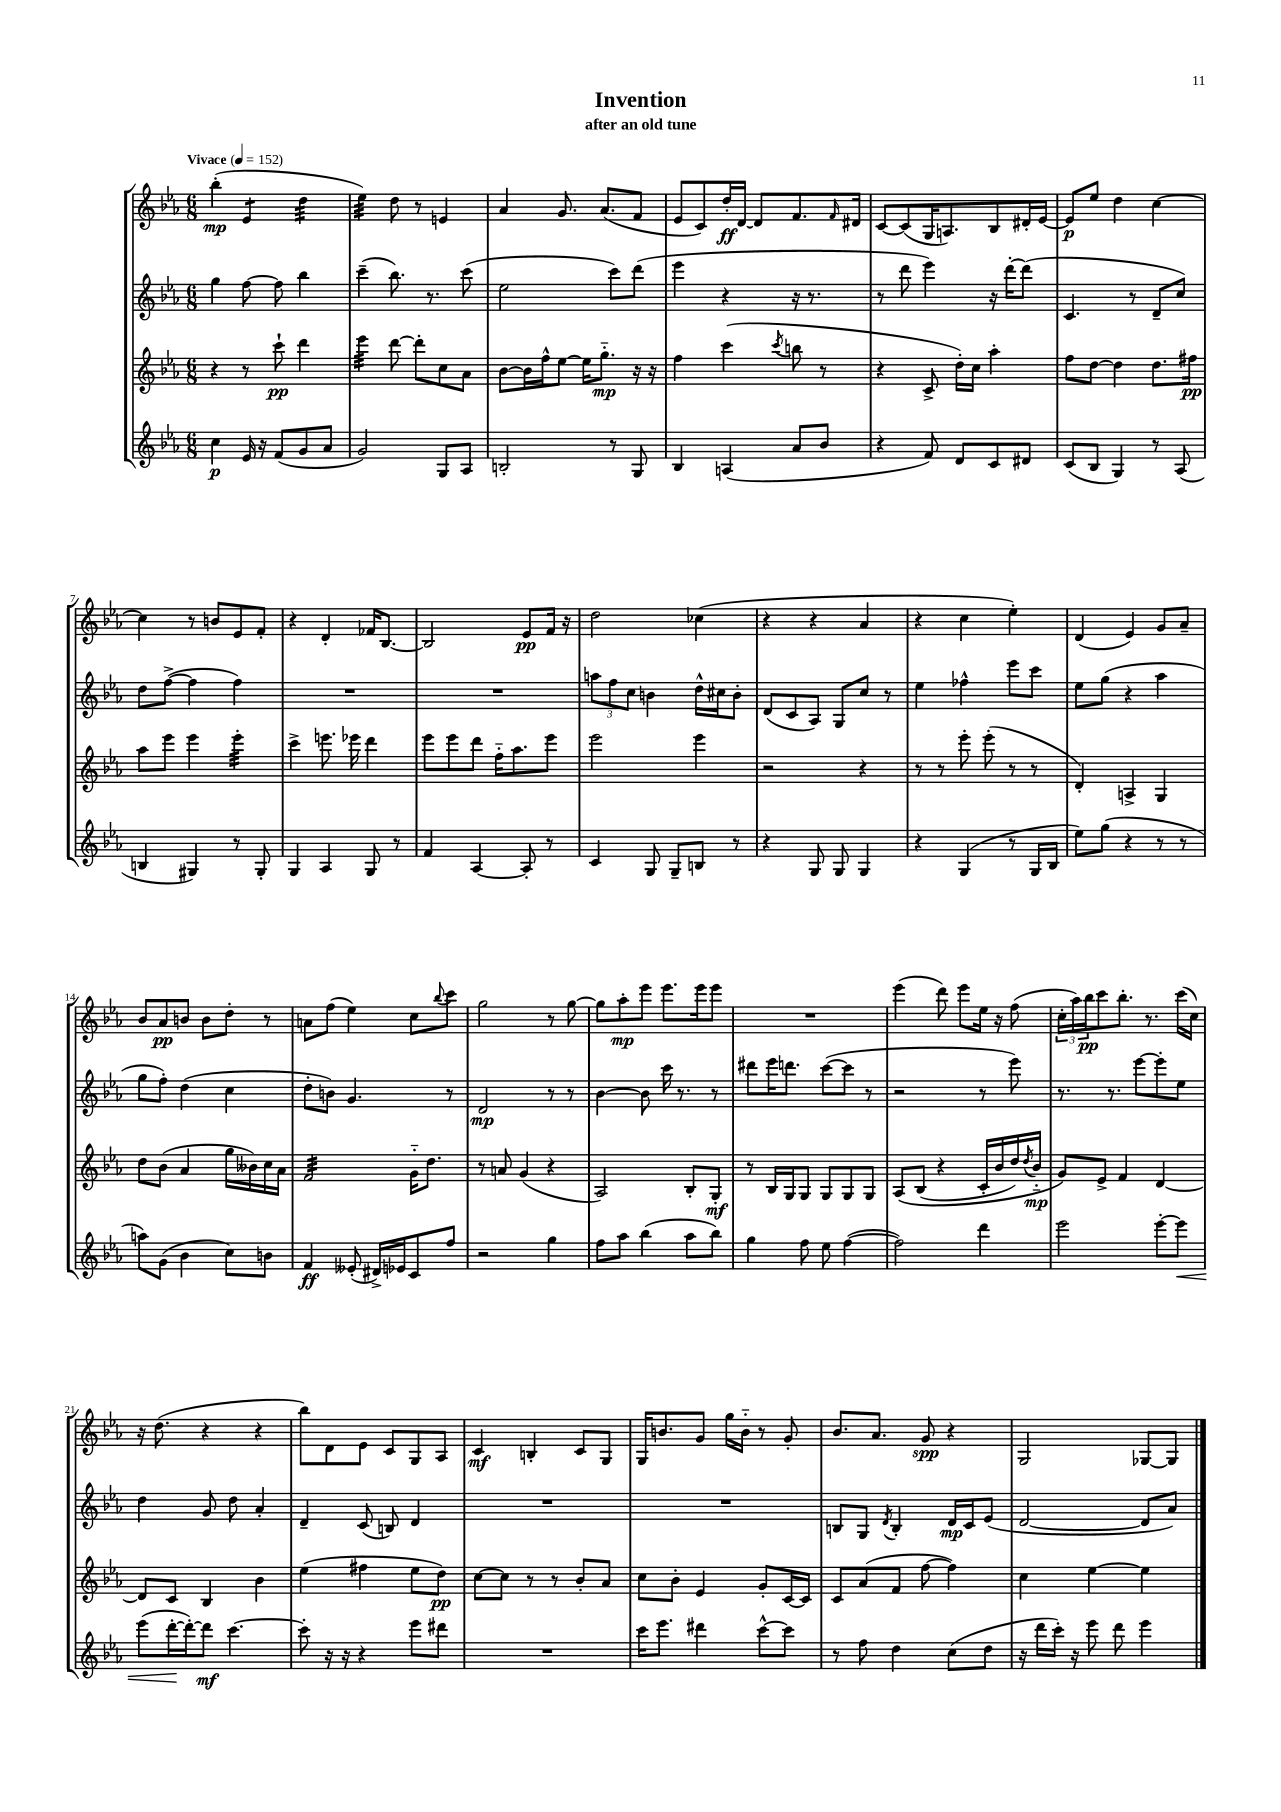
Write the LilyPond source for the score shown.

\header { title = "Invention" subtitle = "after an old tune" }
<<
\new StaffGroup <<
\new Staff = "s0" {
    \clef treble \key ees \major \numericTimeSignature \time 6/8 \tempo "Vivace" 4 = 152
    bes''4-.\mp( ees'4:8 d''4:32 |
    ees''4:32) d''8 r8 e'4 |
    aes'4 g'8. aes'8.( f'8 |
    ees'8 c'8) d''16-.\ff d'16~ d'8 f'8. \grace { f'16 } dis'16 |
    c'8~ c'8( g16 a8.) bes8 dis'16-. ees'16~ |
    ees'8\p ees''8 d''4 c''4~ |
    c''4 r8 b'8 ees'8 f'8-. |
    r4 d'4-. fes'16 bes8.~ |
    bes2 ees'8\pp f'16 r16 |
    d''2 ces''4( |
    r4 r4 aes'4 |
    r4 c''4 ees''4-.) |
    d'4( ees'4) g'8 aes'8-- |
    bes'8 aes'8\pp b'8 b'8 d''8-. r8 |
    a'8 f''8( ees''4) c''8 \appoggiatura { bes''8 } c'''8 |
    g''2 r8 g''8~ |
    g''8 aes''8-.\mp ees'''8 ees'''8. ees'''16 ees'''8 |
    R2. |
    ees'''4( d'''8) ees'''8 ees''16 r16 f''8( |
    \tuplet 3/2 { c''16-. aes''16) bes''16\pp } c'''8 bes''8.-. r8. c'''16( c''16) |
    r16 d''8.( r4 r4 |
    bes''8) d'8 ees'8 c'8 g8 aes8 |
    c'4\mf b4-. c'8 g8 |
    g16 b'8. g'8 g''16 b'16-_ r8 g'8-. |
    bes'8. aes'8. g'8\spp r4 |
    g2 ges8~ ges8 \bar "|." |
}
\new Staff = "s1" {
    \clef treble \key ees \major \numericTimeSignature \time 6/8
    g''4 f''8~ f''8 bes''4 |
    c'''4--( bes''8.) r8. c'''8( |
    ees''2 c'''8) d'''8( |
    ees'''4 r4 r16 r8. |
    r8 d'''8 ees'''4) r16 d'''16~-. d'''8( |
    c'4. r8 d'8-- c''8) |
    d''8 f''8~->( f''4 f''4) |
    R2. |
    R2. |
    \tuplet 3/2 { a''8 f''8 c''8 } b'4 d''16-^ cis''16 b'8-. |
    d'8( c'8 aes8) g8 c''8 r8 |
    ees''4 fes''4-^ ees'''8 c'''8 |
    ees''8 g''8( r4 aes''4 |
    g''8 f''8-.) d''4( c''4 |
    d''8-. b'8) g'4. r8 |
    d'2\mp r8 r8 |
    bes'4~ bes'8 c'''16 r8. r8 |
    dis'''8 ees'''16 d'''8. c'''8~( c'''8 r8 |
    r2 r8 ees'''8) |
    r8. r8. ees'''8~ ees'''8-. ees''8 |
    d''4 g'8 d''8 aes'4-. |
    d'4-- c'8( b8) d'4 |
    R2. |
    R2. |
    b8 g8 \acciaccatura { d'8 } b4-. d'16\mp c'16 ees'8( |
    d'2~ d'8 aes'8) \bar "|." |
}
\new Staff = "s2" {
    \clef treble \key ees \major \numericTimeSignature \time 6/8
    r4 r8 c'''8-!\pp d'''4 |
    ees'''4:32 d'''8~ d'''8-. c''8 aes'8 |
    bes'8~ bes'16 f''16-^ ees''8~ ees''16 g''8.-_\mp r16 r16 |
    f''4 c'''4( \acciaccatura { c'''8 } b''8 r8 |
    r4 c'8-> d''16-.) c''16 aes''4-. |
    f''8 d''8~ d''4 d''8. fis''16\pp |
    aes''8 ees'''8 ees'''4 ees'''4:32-. |
    c'''4-> e'''8. ees'''16 d'''4 |
    ees'''8 ees'''8 d'''8 f''16-_ aes''8. ees'''8 |
    ees'''2 ees'''4 |
    r2 r4 |
    r8 r8 ees'''8-. ees'''8-.( r8 r8 |
    d'4-.) a4-> g4 |
    d''8 bes'8( aes'4 g''16 beses'16) c''16 aes'16 |
    f'2:32 g'16-_ d''8. |
    r8 a'8 g'4( r4 |
    aes2) bes8-. g8-.\mf |
    r8 bes16 g16 g8 g8 g8 g8 |
    aes8\( bes8( r4 c'16-. bes'16 d''16) \acciaccatura { d''8 } bes'16-_\mp |
    g'8\) ees'8-> f'4 d'4~ |
    d'8 c'8 bes4 bes'4 |
    ees''4( fis''4 ees''8 d''8\pp) |
    c''8~ c''8 r8 r8 bes'8-. aes'8 |
    c''8 bes'8-. ees'4 g'8-. c'16~ c'16 |
    c'8 aes'8( f'8 f''8~ f''4) |
    c''4 ees''4~ ees''4 \bar "|." |
}
\new Staff = "s3" {
    \clef treble \key ees \major \numericTimeSignature \time 6/8
    c''4\p ees'16 r16 f'8( g'8 aes'8 |
    g'2) g8 aes8 |
    b2-. r8 g8 |
    bes4 a4( aes'8 bes'8 |
    r4 f'8) d'8 c'8 dis'8 |
    c'8( bes8 g4) r8 aes8( |
    b4 gis4) r8 gis8-. |
    g4 aes4 g8 r8 |
    f'4 aes4~ aes8-. r8 |
    c'4 g8 g8-- b8 r8 |
    r4 g8 g8 g4 |
    r4 g4( r8 g16 bes16 |
    ees''8) g''8( r4 r8 r8 |
    a''8) g'8( bes'4 c''8) b'8 |
    f'4\ff eeses'8-.( dis'16->) ees'16 c'8 f''8 |
    r2 g''4 |
    f''8 aes''8 bes''4( aes''8 bes''8) |
    g''4 f''8 ees''8 f''4~( |
    f''2) d'''4 |
    ees'''2 ees'''8~-. ees'''8\< |
    ees'''8( d'''16~-.\! d'''16~-.) d'''8\mf c'''4.~ |
    c'''8-. r16 r16 r4 ees'''8 dis'''8 |
    R2. |
    c'''16 ees'''8. dis'''4 c'''8~-^ c'''8 |
    r8 f''8 d''4 c''8( d''8 |
    r16 d'''16 c'''16-.) r16 ees'''8 d'''8 ees'''4 \bar "|." |
}
>>
>>
